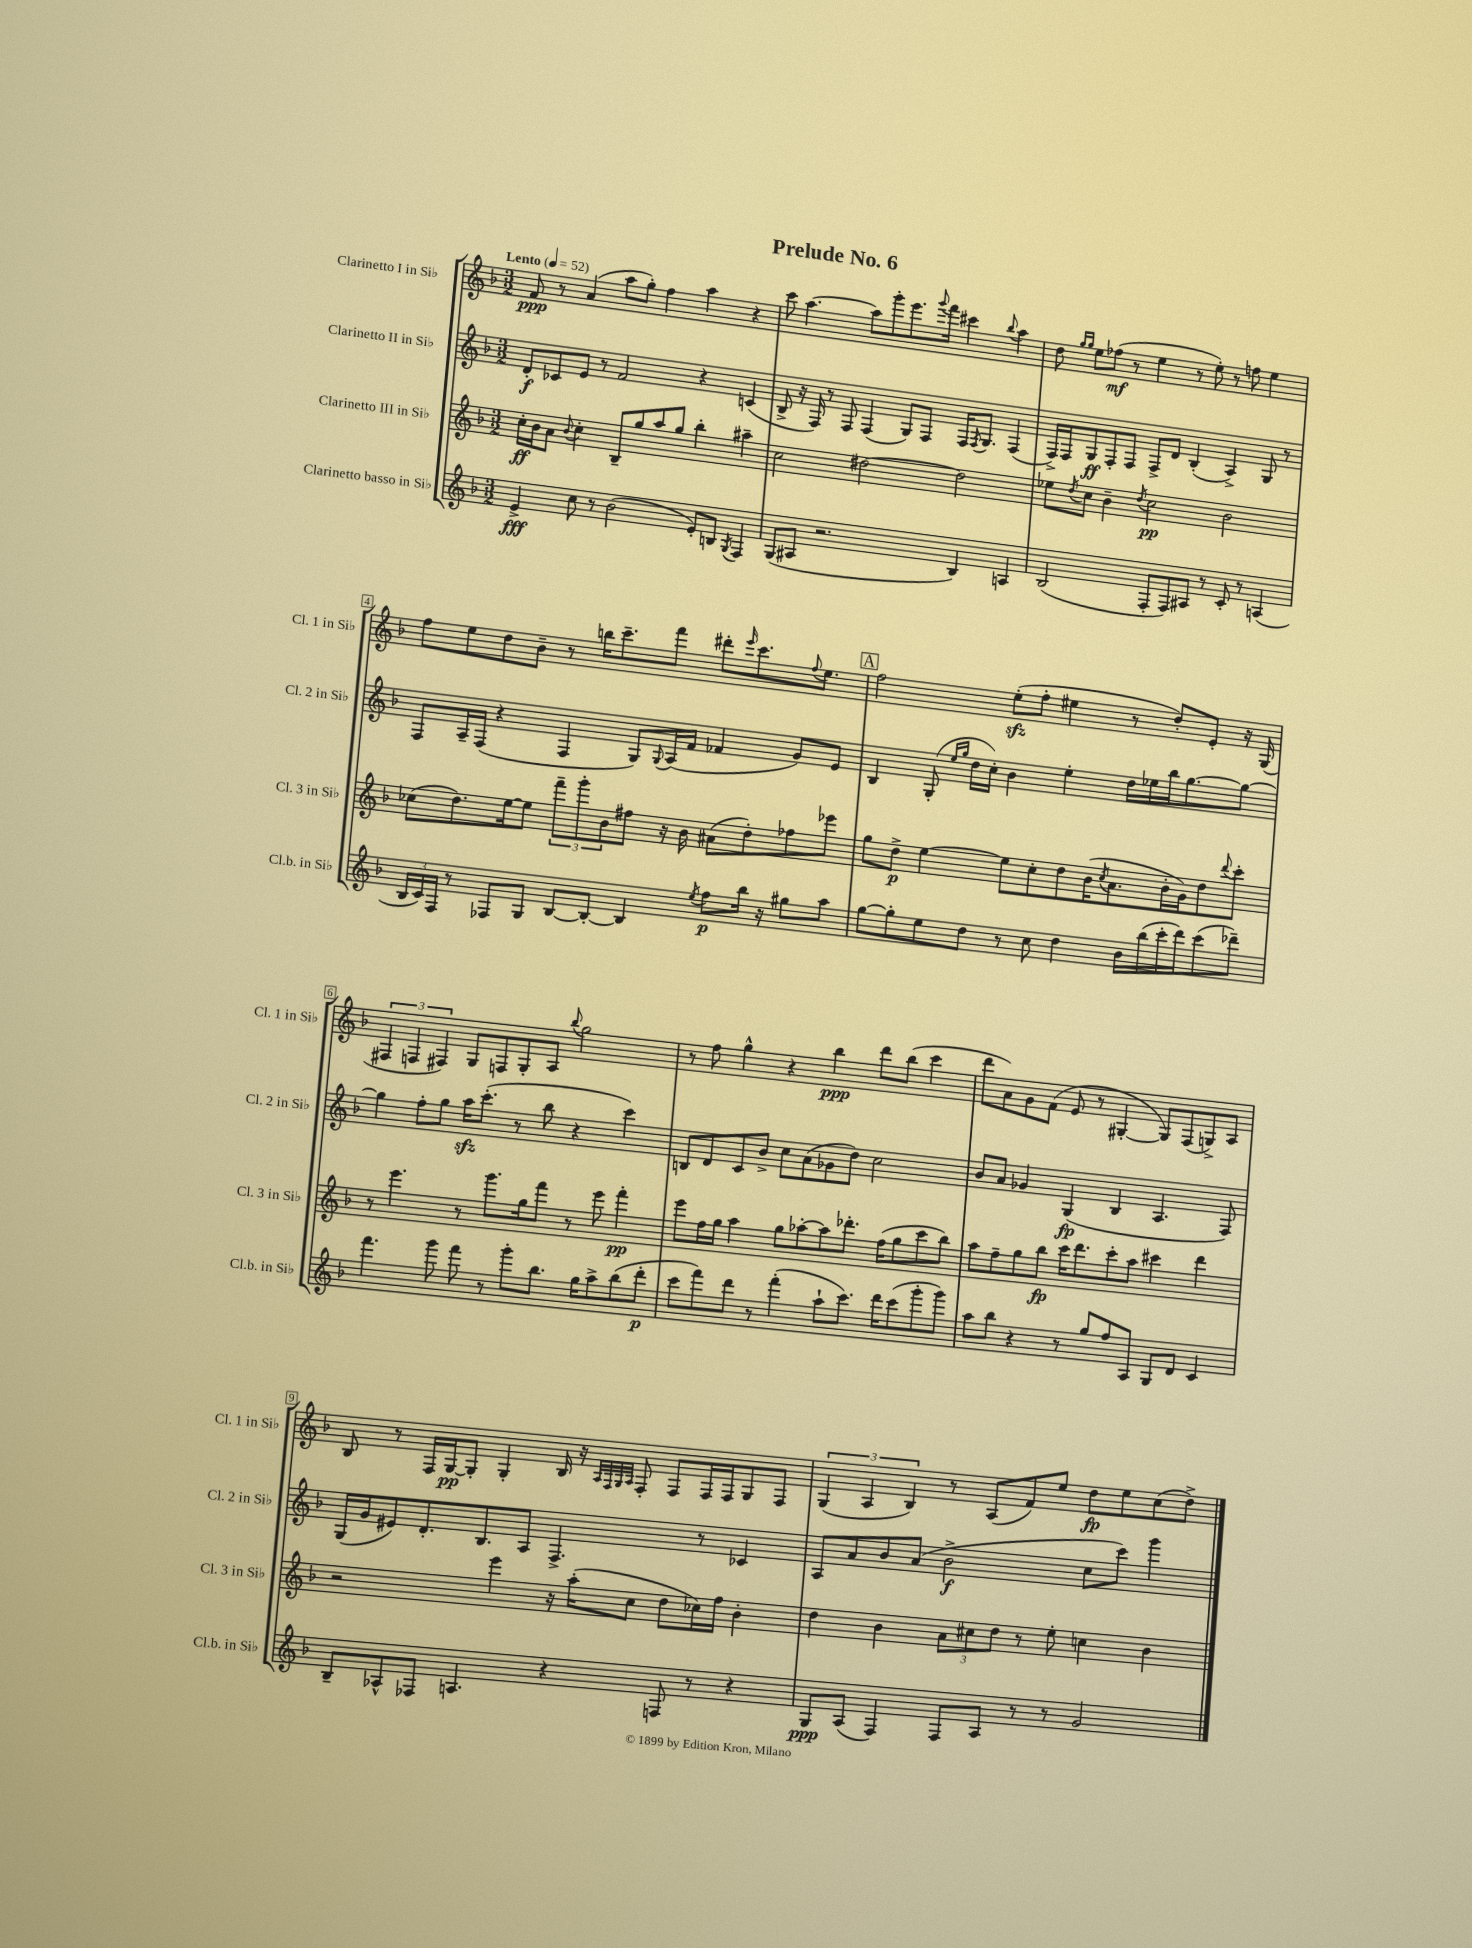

**kern	**kern	**kern	**kern
*staff4	*staff3	*staff2	*staff1
*clefG2	*clefG2	*clefG2	*clefG2
*k[b-]	*k[b-]	*k[b-]	*k[b-]
*M3/2	*M3/2	*M3/2	*M3/2
*MM52	*MM52	*MM52	*MM52
4e^/	16cc'\LL	8d'/L	8f/
.	16b-\J	.	.
.	8a\J	8c-/	8r
.	8qqb-/	.	.
8cc\	4cc'\	8e/J	(4a/
8r	.	8r	.
(2b-\	8B-~/L	2f/	8aa\L
.	8gg/	.	8gg'\J)
.	8aa/	.	4ff\
.	8gg/J	.	.
8e'/L)	4bb-'\	4r	4aa\
8B/J	.	.	.
8qG/	.	.	.
4F/	4aa#~\	(4c/	4r
=	=	=	=
(8G/L	2cc\	8B-^/	8ccc\
8A#/J	.	16r	[4.aa\
.	.	16F/)	.
2.r	.	8r	.
.	.	8F/	.
.	[2dd#\	(4F/	8aa\]L
.	.	.	8ggg'\
.	.	8G/L)	8.eee\
.	.	8F/J	.
.	.	.	8qqggg/
.	.	.	16fff\Jk
4B-/)	2dd#\]	16F/LK	4ccc#\
.	.	8qF/	.
.	.	8.G/J	.
.	.	.	8qqbb-/
4A/	.	(4F/	4aa\
=	=	=	=
(2B-/	8ee-\L	16F^/LL)	8dd\
.	.	16F/J	.
.	.	.	16qqgg/LL
.	8qdd/	.	16qqgg/JJ
.	8cc\J	8G/	8ee\L
.	4b-~\	8F'/	(8ff-\J
.	.	8F/J	8r
.	8qdd/	.	.
8F'/L	2cc\	8F^/L	4ee\
8F/)	.	8d/J	.
8A#/J	.	(4B-'/	8r
8r	.	.	8ee'\)
8c'/	2b-\	4A^/)	8r
8r	.	.	8ff\
(4A/	.	8G/	4ee\
.	.	8r	.
=	=	=	=
24B-/LL	(8cc-\L	8F/L	8ff\L
24c/)	.	.	.
24F/JJ	.	.	.
8r	8.dd\)	16A~/L	8ee\
.	.	(16F/JJ	.
8F-/L	.	4r	8dd\
.	[16ee\k	.	.
8G/J	8ee\]J	.	8b-~\J
[8B-/L	12fff~\L	4F/	8r
.	12ggg'\	.	.
8B-'/_J	.	.	16bb\LK
.	12b-\	.	.
.	.	.	8.ccc~\
4B-/]	8ff#\J	8G/L)	.
.	.	8qqG/	.
.	16r	(16A/L	8fff\J
.	16b-\	16f/JJ	.
8qee/	.	.	.
8ff\L	(8a#\L	4f-/	8ddd#'\L
.	.	.	16qqeee/
16bb-\Jk	8dd'\)	.	8.ccc\
16r	.	.	.
8gg#\L	8ff-\	8g/L)	.
.	.	.	8qqff/
.	.	.	8.ee\J
8aa\J	8eee-\J	8e/J	.
=	=	=	=
[8gg\L	8gg\L	4B-/	2ff\
8gg'\]	8dd^\J	.	.
8ee\	[4ee\	(8G'/	.
.	.	16qqee/LL	.
.	.	16qqgg/JJ	.
8dd\J	.	16dd\LL	.
.	.	16cc'\JJ)	.
8r	8ee\]L	4b-\	(8ee'\L
8cc\	8cc'\	.	8ff'\J
4dd\	8dd\	4ee'\	4ee#\
.	(16b-\K	.	.
.	8qcc/	.	.
.	8.a\	.	.
16b-\LL	.	16dd\LL	8r
(16bb-\	.	16ee-\	.
16ccc'\	16b-'\L	16bb-\J	8dd'/L)
16ddd\J)	16g\J)	[8.gg\	.
(8ccc\	8dd\	.	8e'/J
.	8qqddd/	.	.
8ddd-~\J)	8ccc'\J	8gg\_J	16r
.	.	.	(16G/
=	=	=	=
4.fff\	8r	4gg\]	6F#/
.	4.eee\	.	.
.	.	.	6F/
.	.	8ff'\L	.
.	.	.	6F#/)
8ggg\	.	8gg\J	.
8fff\	8r	16aa\LK	8G/L
.	.	(8.ccc'\J	.
8r	8.ggg\L	.	8F/
8ggg'\L	.	8r	8G'/
.	16gg\k	.	.
8.bb-\J	8fff\J	8bb-\	8A/J
.	.	.	8qqbb-/
.	8r	4r	2gg\
16gg\LK	.	.	.
8aa^\	8eee\	.	.
(8bb-\	4fff'\	4ccc\)	.
8ddd'\J	.	.	.
=	=	=	=
8ccc\L	8eee\L	8B/L	8r
8fff\)	16ff\L	8d/	8ff\
.	16gg\JJ	.	.
8ddd\J	4aa\	8c/	4gg^^\
8r	.	8b-^/J	.
(4fff'\	8gg\L	8cc\L	4r
.	[8aa-'\	(8a\	.
8aa`\L	8aa-\]	8g-\	4bb-\
8.ccc\J)	8.ddd-'\J	8dd\J)	.
.	.	2cc\	8ddd\L
16ddd\LK	(16ff\LK	.	.
(8ccc\	8gg\	.	(8bb-\J
8ggg'\	8ccc\	.	4ccc\
8ggg\J)	8bb-\J)	.	.
=	=	=	=
8aa\L	8aa\L	8b-/L	8ddd\L
8bb-\J	8ff~\	8a/J	8a\)
4r	8gg\	4g-/	8g\
.	8bb-\J	.	(8f\J
8r	16ccc\LK	(4G/	8e/
.	8.ddd\	.	.
8gg/L	.	.	8r
8ff/	8ccc'\	4B-/	[4G#'/
8A/J	8aa\J	.	.
8G/L	4ccc#\	4.A/	8G#/]L)
8d/J	.	.	(8F/
4c/	4ddd\	.	8G^/)
.	.	8F/)	8A/J
=	=	=	=
8B-~/L	2r	(16G/LL	8B-/
.	.	16g/J	.
8A-^^/	.	8e#/)	8r
8F-/J	.	8.d'/	16F/LL
.	.	.	[16G/J
4.A/	.	.	8G'/]J
.	.	8.B-/	.
.	4eee\	.	4G'/
.	.	8A/J	.
4r	16r	4.F^/	16B-/
.	(16aa'\LK	.	16r
.	.	.	32qqA/LLL
.	.	.	32qqF/
.	.	.	32qqG/
.	.	.	32qqA/JJJ
.	8cc\J	.	8F'/
8F/	8dd\L	.	8F/L
8r	16cc-\L)	8r	16F/L
.	16ff\JJ	.	16F/J
4r	4b-'\	4c-/	8G/
.	.	.	8F/J
=	=	=	=
8G/L	4dd\	8A/L	(6G/
(8A/J	.	8a/	.
.	.	.	6A/
4F/)	4b-\	8b-/	.
.	.	.	6B-/)
.	.	(8a/J	.
8F/L	12a\L	2b-^\	8r
.	12cc#\	.	.
8A/J	.	.	(8A/L
.	12dd\J	.	.
8r	8r	.	8f/)
8r	8ee'\	.	8ee/J
2g/	4cc\	8cc\L	8dd\L
.	.	8ccc\J)	8ee\
.	4b-\	4ggg\	(8cc\
.	.	.	8dd^\J)
==	==	==	==
*-	*-	*-	*-
